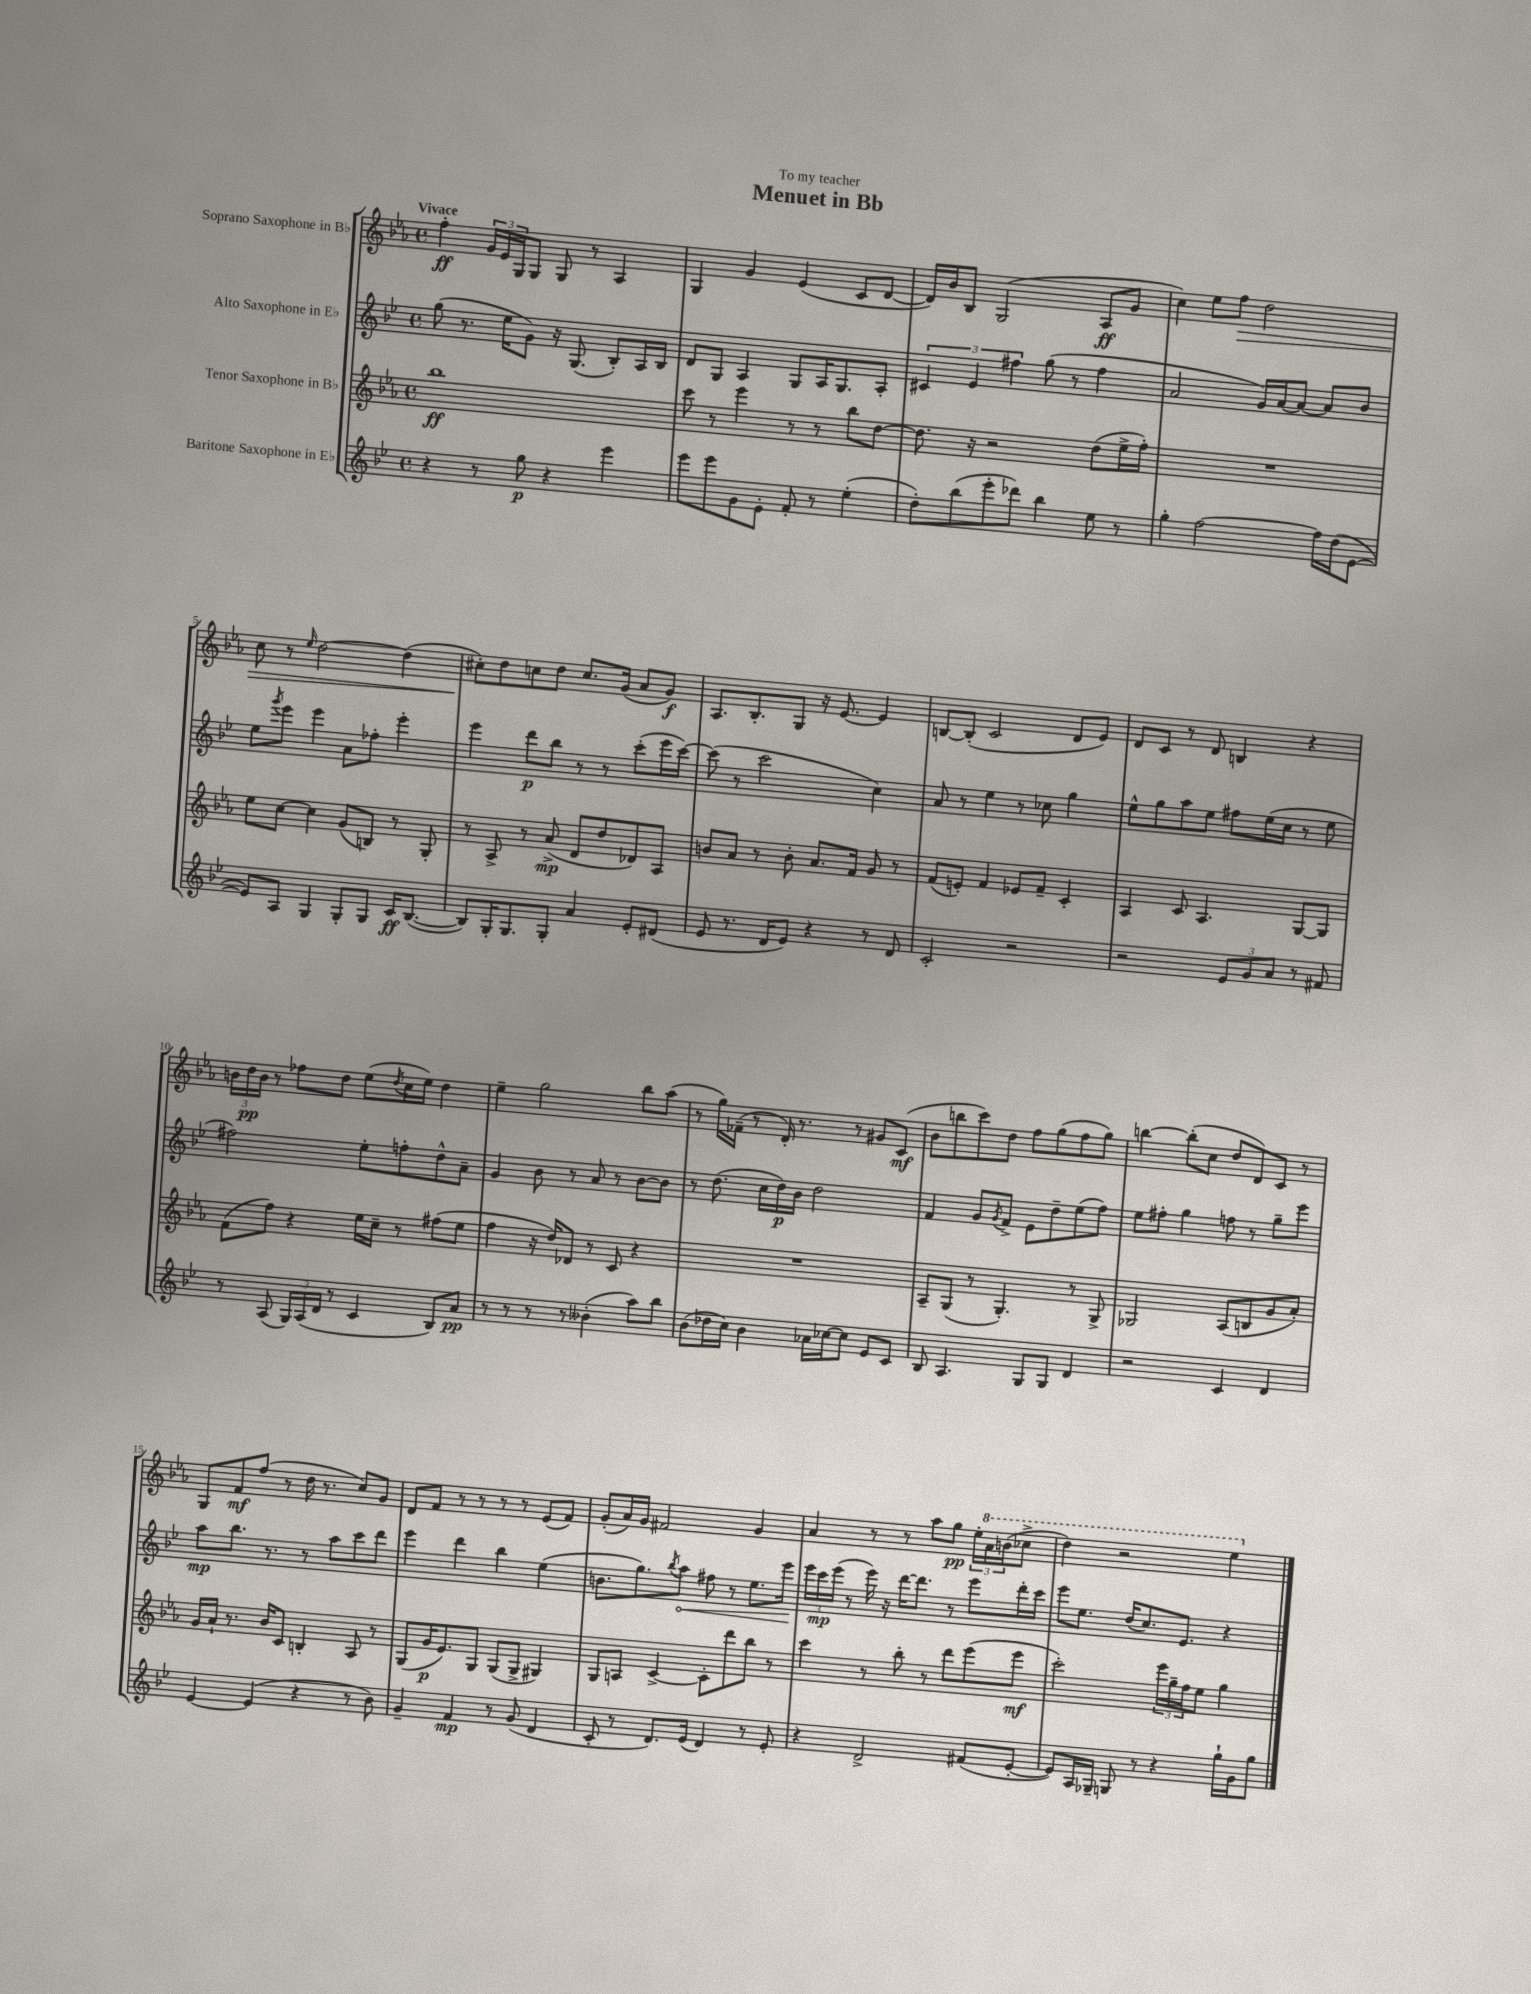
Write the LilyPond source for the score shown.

\header { title = "Menuet in Bb" dedication = "To my teacher" }
<<
\new StaffGroup <<
\new Staff = "s0" \with { instrumentName = "Soprano Saxophone in Bb" } {
    \clef treble \key ees \major \defaultTimeSignature \time 4/4 \tempo "Vivace"
    f''4-.\ff \tuplet 3/2 { g'16 ees'16 g16 } g8 g8 r8 aes4 |
    g4 g'4 ees'4( c'8 d'8~ |
    d'16) bes'16 bes8 g2( aes8\ff g'8 |
    c''4) ees''8 f''8\> d''2 |
    c''8 r8 \grace { ees''16 } d''2~ d''4( |
    cis''8-.\!) d''8 c''8 d''8 c''8. g'16( aes'8 g'8\f) |
    aes8. bes8.-. g8 r16 ees'8.~ ees'4 |
    b8~ b8-.( c'2 d'8 ees'8) |
    d'8 c'8 r8 d'8 b4 r4 |
    \tuplet 3/2 { b'16 d''16\pp b'16 } r8 fes''8 d''8 ees''8( \acciaccatura { d''8 } c''16 ees''16) d''4 |
    ees''4-- g''2 bes''8 aes''8( |
    r8 g''16) fes'16--( r8 d'16-.) r8. r8 gis'8 c'8\mf( |
    bes'8 b''8 c'''8) d''8 f''8 g''8( f''8 g''8) |
    b''4~ b''8-.( c''8 d''8 d'8) c'8 r8 |
    g8 f'8\mf f''8( r8 d''16 r8. c''8) g'8 |
    d'8 f'8 r8 r8 r8 r8 ees'8( f'8) |
    g'8-.( aes'16) g'16 fis'2 g'4 |
    aes'4 r8 r8 aes''8 g''8\pp \tuplet 3/2 { ees''16-. \ottava #1 aes''16 b''16( } ces'''8-> |
    d'''4) r2 ees'''4 \ottava #0 \bar "|." |
}
\new Staff = "s1" \with { instrumentName = "Alto Saxophone in Eb" } {
    \clef treble \key bes \major \defaultTimeSignature \time 4/4
    g''8( r8. ees''16 g'8) r16 g8.( bes8-.) a16 bes16 |
    d'8 g8 a4 g8 a16 g8. a8-. |
    \tuplet 3/2 { cis'4 ees'4 fis''4 } g''8( r8 fis''4 |
    a'2 g'16) a'16~ a'8~ a'8 bes'8 |
    ees''8 \acciaccatura { g'''8 } ees'''8 ees'''4 a'8 fes''8-. ees'''4-. |
    ees'''4 d'''8\p bes''8 r8 r8 c'''8-.( ees'''16 c'''16~) |
    c'''8( r8 c'''2 c''4) |
    a'8 r8 ees''4 r8 ces''8 g''4 |
    ees''8-^ g''8 a''8 ees''8 fis''8 ees''16( c''16 r8 ees''8 |
    fis''2) ees''8-. f''8-. d''8-^ a'8-- |
    g'4 bes'8 r8 a'8 r8 bes'8~ bes'8 |
    r8 d''8.( c''16 d''16\p) bes'16 d''2 |
    f'4 g'8 \acciaccatura { g'8 } f'8-> ees'8 d''8-- ees''8( f''8) |
    ees''8 fis''8-. g''4 f''8 r8 g''8-- ees'''8 |
    a''8\mp bes''8. r8. r8 a''8 c'''8 d'''8 |
    ees'''4 d'''4 bes''4 ees''4( |
    b'8. g''8.) \acciaccatura { bes''8 } \once \override Hairpin.circled-tip = ##t a''8\< fis''8 r8 ees''8. ees'''16\! |
    \tuplet 3/2 { ees'''16 c'''16\mp ees'''16( } r8 ees'''16) r16 d'''16~ d'''8. r8 ees'''8 d'''16-. c'''16 |
    ees'''8 ees''8. d''16( c''8.) ees'8. r4 \bar "|." |
}
\new Staff = "s2" \with { instrumentName = "Tenor Saxophone in Bb" } {
    \clef treble \key ees \major \defaultTimeSignature \time 4/4
    bes''1\ff |
    c'''8 r8 ees'''4 r8 r8 bes''8 d''8~ |
    d''8. r16 r2 d''8( ees''16-> f''16-.) |
    R1 |
    ees''8 c''8~ c''4 g'8( b8) r8 g8-. |
    r8 aes8-> r8 aes'8->\mp( d'8 d''8 des'8) aes8 |
    b'8 aes'8 r8 b'8-. aes'8. f'16 g'8 r8 |
    f'8( e'8-.) f'4 ees'8 f'8-- c'4-. |
    aes4 c'8 aes4. g8~ g8 |
    f'8( f''8) r4 ees''16 c''16-- r8 fis''8( ees''8 |
    f''4 r16 d''16) des'8 r8 c'8 r4 |
    R1 |
    aes8-- g8( r8 g4.-.) r8 g8-> |
    ges2 aes8( b8 g'8 aes'8-.) |
    g'16 aes'16-! r8. bes'16 c'8 b4-. aes8 r8 |
    g8( g'16\p ees'8.) g8 g8( g8-> gis4) |
    g8 a8 c'4~-> c'8-. d'''8 bes''8 r8 |
    c'''4 r8 bes''8-. r8 d'''8 ees'''8( ees'''8\mf |
    c'''2-.) \tuplet 3/2 { ees'''16 g''16-- f''16 } ees''8 g''4 \bar "|." |
}
\new Staff = "s3" \with { instrumentName = "Baritone Saxophone in Eb" } {
    \clef treble \key bes \major \defaultTimeSignature \time 4/4
    r4 r8 g''8\p r4 ees'''4 |
    ees'''8 ees'''8 g'8 ees'8-. f'8-. r8 ees''4-.( |
    d''8-.) bes''8( ees'''8-. des'''8) bes''4 ees''8 r8 |
    g''4-. f''2~ f''16 d''16( ees'8~ |
    ees'8) a8 g4 g8-. g8 c'16\ff bes8.~( |
    bes8) g16-. g8. g8-. a'4 ees'8-. dis'8( |
    ees'8 r8. d'16 ees'8) r4 r8 d'8 |
    c'2-. r2 |
    r2 \tuplet 3/2 { ees'8 g'8 a'8 } r8 fis'8 |
    r8 a8( \tuplet 3/2 { g16) a16( d'16 } r8 c'4 bes8) a'8\pp |
    r8 r8 r8 r8 beses'4-.( a''8) bes''8 |
    bes'8( des''16 c''16) bes'4 aes'16 ces''16~ ces''8 ees'8 c'8 |
    bes8 a4. g8 g8 d'4 |
    r2 c'4 d'4 |
    ees'4~ ees'4( r4 r8 bes'8) |
    g'4-- f'4\mp r8 g'8( d'4 |
    c'8-. r8 d'8.) ees'16( d'4) r8 ees'8-. |
    r4 d'2-> fis'8( ees'8~-. |
    ees'8) a16 ges16-- g8 r8 r4 g''16-! g'16 g''8 \bar "|." |
}
>>
>>
